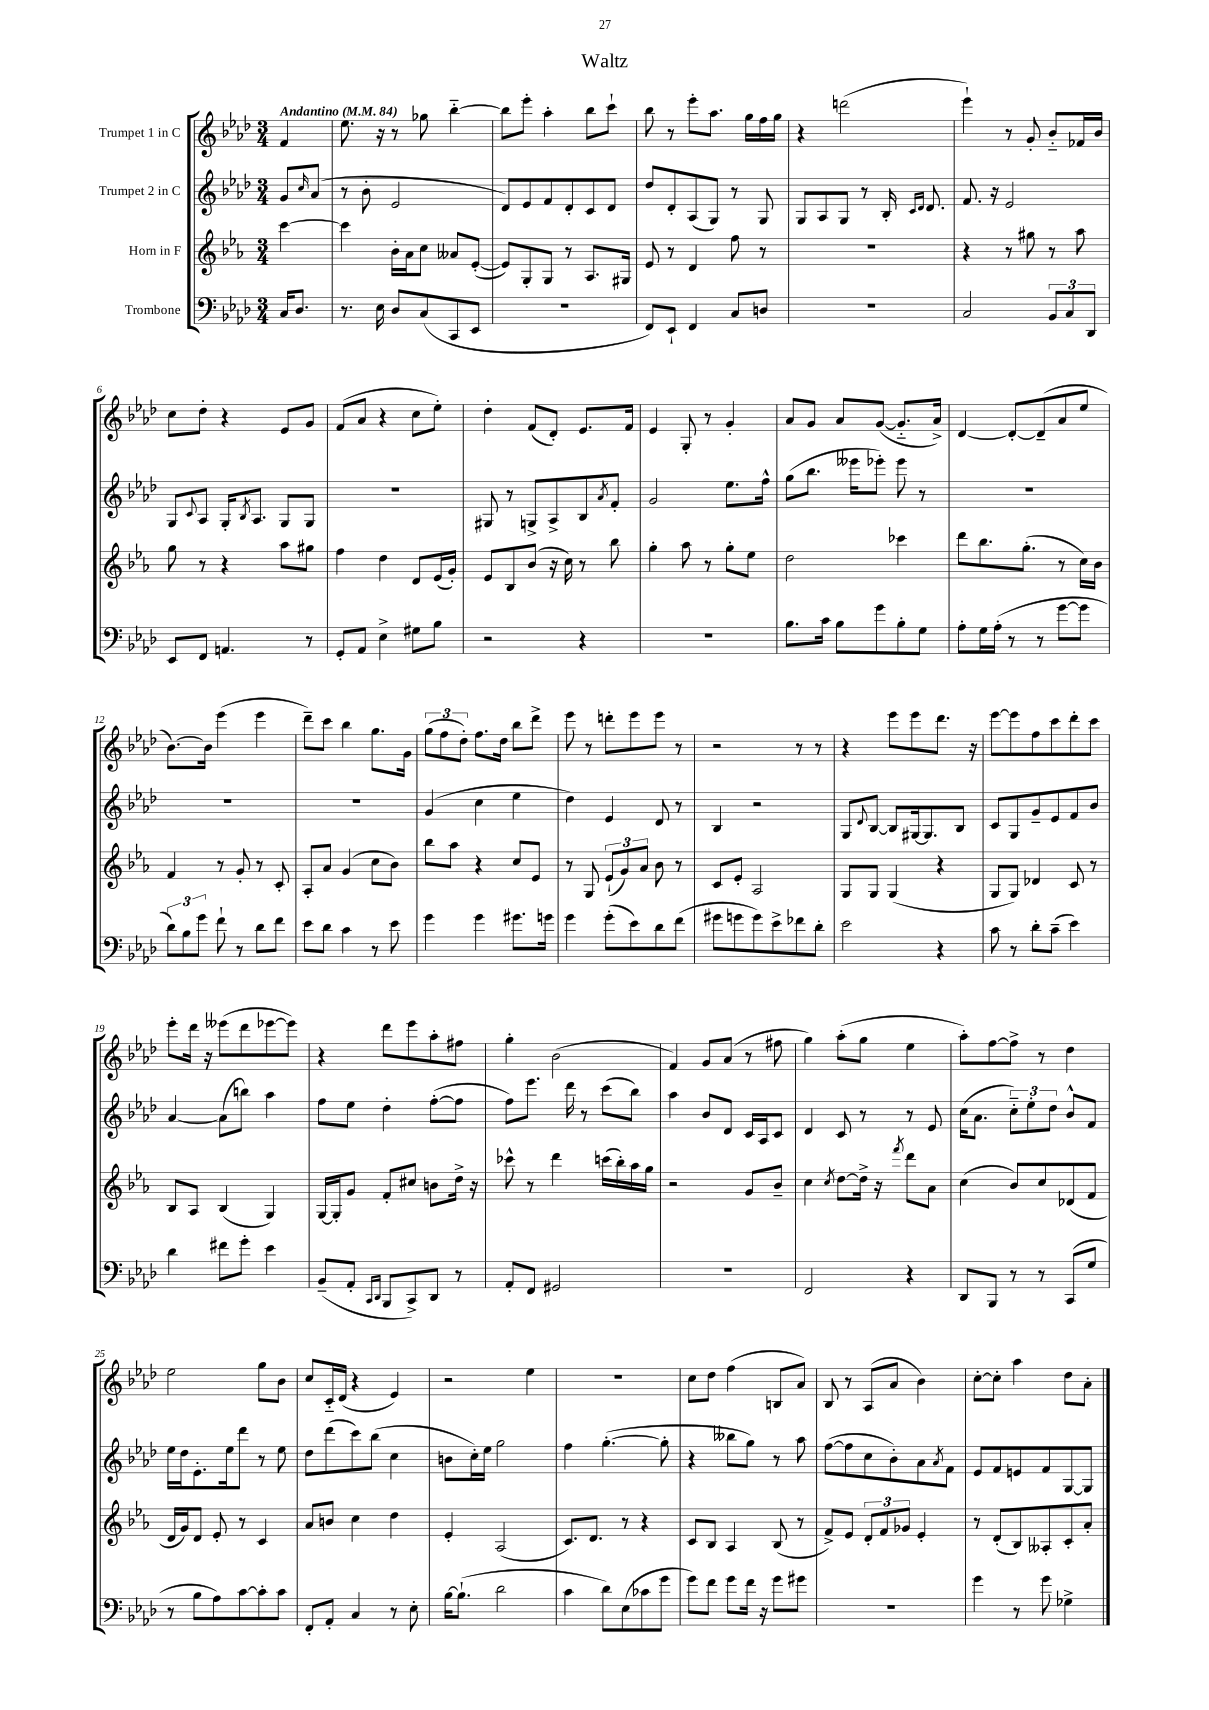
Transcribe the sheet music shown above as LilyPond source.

\header { title = "Waltz" }
<<
\new StaffGroup <<
\new Staff = "s0" \with { instrumentName = "Trumpet 1 in C" } {
    \clef treble \key aes \major \numericTimeSignature \time 3/4 \partial 4 \tempo "Andantino" 4 = 84
    f'4 |
    ees''8. r16 r8 ges''8 bes''4~-_ |
    bes''8 ees'''8-. aes''4-. bes''8 c'''8-! |
    bes''8 r8 ees'''8-. aes''8. g''16 f''16 g''16 |
    r4 d'''2( |
    ees'''4-!) r8 g'8-. bes'8-_ fes'16 bes'16 |
    c''8 des''8-. r4 ees'8 g'8 |
    f'8( aes'8 r4 c''8 ees''8-.) |
    des''4-. f'8( des'8-.) ees'8. f'16 |
    ees'4 g8-. r8 g'4-. |
    aes'8 g'8 aes'8 g'8~( g'8.-_ aes'16->) |
    des'4~ des'8~-. des'8--( aes'8 ees''8 |
    bes'8.~) bes'16 ees'''4( ees'''4 |
    des'''8--) c'''8 bes''4 g''8. g'16 |
    \tuplet 3/2 { g''8( f''8 des''8-.) } f''8. des''16 bes''8 des'''8-> |
    ees'''8 r8 d'''8-. ees'''8 ees'''8 r8 |
    r2 r8 r8 |
    r4 ees'''8 ees'''8 des'''8. r16 |
    ees'''8~ ees'''8 f''8 c'''8 des'''8-. c'''8 |
    ees'''8-. des'''16 r16 eeses'''8( des'''8 ees'''8~ ees'''8) |
    r4 des'''8 ees'''8 aes''8-. fis''8 |
    g''4-. bes'2( |
    f'4) g'8 aes'8( r8 fis''8 |
    g''4) aes''8-.( g''8 ees''4 |
    aes''8-.) f''8~ f''8-> r8 des''4 |
    ees''2 g''8 bes'8 |
    c''8 c'16-_ des'16( r4 ees'4) |
    r2 ees''4 |
    R2. |
    c''8 des''8 f''4( b8 aes'8) |
    bes8 r8 aes8( aes'8 bes'4) |
    c''8~-. c''8-. aes''4 des''8 aes'8-. \bar "|." |
}
\new Staff = "s1" \with { instrumentName = "Trumpet 2 in C" } {
    \clef treble \key aes \major \numericTimeSignature \time 3/4 \partial 4
    g'8 \grace { c''16 } aes'8( |
    r8 bes'8-. ees'2 |
    des'8) ees'8 f'8 des'8-. c'8 des'8 |
    des''8 des'8-. aes8( g8) r8 g8 |
    g8 aes8 g8 r8 bes16-. \grace { c'16 des'16 } des'8. |
    f'8. r16 ees'2 |
    g8 \appoggiatura { c'8 } aes8 g16-. \acciaccatura { bes8 } aes8. g8 g8 |
    R2. |
    gis8 r8 g8-> aes8-> bes8 \acciaccatura { aes'8 } f'8-. |
    g'2 ees''8. f''16-^ |
    g''8( bes''8. eeses'''16 ees'''8-.) ees'''8 r8 |
    R2. |
    R2. |
    R2. |
    g'4( c''4 ees''4 |
    des''4) ees'4 des'8 r8 |
    bes4 r2 |
    g8 \appoggiatura { des'8 } bes8~ bes8 gis16~ gis8. bes8 |
    c'8 g8 g'8-- ees'8 f'8 bes'8 |
    aes'4~ aes'8( b''8) aes''4 |
    f''8 ees''8 des''4-. f''8~-.( f''8 |
    f''8) ees'''8. des'''16 r8 c'''8( bes''8) |
    aes''4 bes'8 des'8 c'16 aes16 c'8 |
    des'4 c'8 r8 r8 ees'8 |
    c''16( aes'8. \tuplet 3/2 { c''8-_) ees''8-. des''8 } bes'8-^ f'8 |
    ees''16 des''16 ees'8.-. ees''16 des'''8 r8 ees''8 |
    des''8 des'''8( c'''8) bes''8( c''4 |
    b'8 c''16-.) ees''16 g''2 |
    f''4 g''4.~-.( g''8-. |
    r4 beses''8 g''8) r8 aes''8 |
    f''8~( f''8 c''8 bes'8-.) aes'8 \acciaccatura { aes'8 } f'8 |
    ees'8 f'8 e'8 f'8 g8~ g8 \bar "|." |
}
\new Staff = "s2" \with { instrumentName = "Horn in F" } {
    \clef treble \key ees \major \numericTimeSignature \time 3/4 \partial 4
    c'''4~ |
    c'''4 bes'16-. aes'16 c''8 aeses'8 ees'8~-.( |
    ees'8) g8-. g8 r8 aes8. gis16 |
    ees'8 r8 d'4 f''8 r8 |
    R2. |
    r4 r8 gis''8 r8 aes''8 |
    g''8 r8 r4 aes''8 gis''8 |
    f''4 d''4 d'8 ees'16( g'16-.) |
    ees'8 bes8 bes'8( r16 c''16) r8 bes''8 |
    g''4-. aes''8 r8 g''8-. ees''8 |
    d''2 ces'''4 |
    d'''8 bes''8. g''8.-.( r8 c''16) bes'16 |
    f'4 r8 g'8-. r8 c'8-. |
    aes8-. aes'8 g'4( c''8 bes'8) |
    bes''8 aes''8 r4 c''8 ees'8 |
    r8 g8 \tuplet 3/2 { ees'8-!( g'8) aes'8 } bes'8 r8 |
    c'8 ees'8-. aes2 |
    g8 g8 g4( r4 |
    g8 g8) des'4 c'8 r8 |
    bes8 aes8 bes4( g4) |
    g16~ g16-. g'8 f'8-. cis''8 b'8 d''16-> r16 |
    ces'''8-^ r8 d'''4 c'''16( bes''16-.) aes''16 g''16 |
    r2 g'8 bes'8-- |
    c''4 \acciaccatura { c''8 } d''8~ d''16-> r16 \acciaccatura { f'''8 } d'''8 aes'8 |
    c''4( bes'8) c''8 des'8( f'8 |
    d'16 g'16) d'8 ees'8-. r8 c'4 |
    aes'8 b'8 c''4 d''4 |
    ees'4-. aes2( |
    c'8.) d'8. r8 r4 |
    c'8 bes8 aes4 bes8( r8 |
    f'8->) ees'8 \tuplet 3/2 { d'8-. f'8 ges'8 } ees'4-. |
    r8 d'8-.( bes8) aeses8-. c'8-. aes'8-. \bar "|." |
}
\new Staff = "s3" \with { instrumentName = "Trombone" } {
    \clef bass \key aes \major \numericTimeSignature \time 3/4 \partial 4
    c16 des8. |
    r8. ees16 des8 c8( c,8 ees,8 |
    R2. |
    f,8) ees,8-! f,4 c8 d8 |
    R2. |
    c2 \tuplet 3/2 { bes,8 c8 des,8 } |
    ees,8 f,8 a,4. r8 |
    g,8-. aes,8 ees4-> gis8 bes8 |
    r2 r4 |
    R2. |
    bes8. c'16 bes8 g'8 bes8-. g8 |
    aes8-. g16 aes16-.( r8 r8 g'8~ g'8 |
    \tuplet 3/2 { des'8) bes8 g'8 } f'8-! r8 des'8 f'8 |
    ees'8 des'8 c'4 r8 ees'8 |
    g'4 g'4 gis'8. g'16 |
    g'4 g'8-.( ees'8) des'8 f'8( |
    gis'8 g'8 g'8) ees'8-> fes'8 des'8-. |
    ees'2 r4 |
    c'8 r8 des'8-. c'8--( ees'4) |
    des'4 fis'8 g'8-. ees'4 |
    bes,8--( aes,8-. \grace { c,16 des,16 } bes,,8 c,8->) des,8 r8 |
    aes,8-. f,8 gis,2 |
    R2. |
    f,2 r4 |
    des,8 bes,,8 r8 r8 c,8( g8 |
    r8 bes8 aes8) c'8~ c'8-. c'8 |
    f,8-. aes,8-. c4 r8 ees8-. |
    bes16~ bes8.-!( des'2 |
    c'4 des'8) ees8( ces'8 g'8 |
    g'8) f'8 g'8 f'16 r16 g'8 gis'8 |
    R2. |
    g'4 r8 g'8 ges4-> \bar "|." |
}
>>
>>
